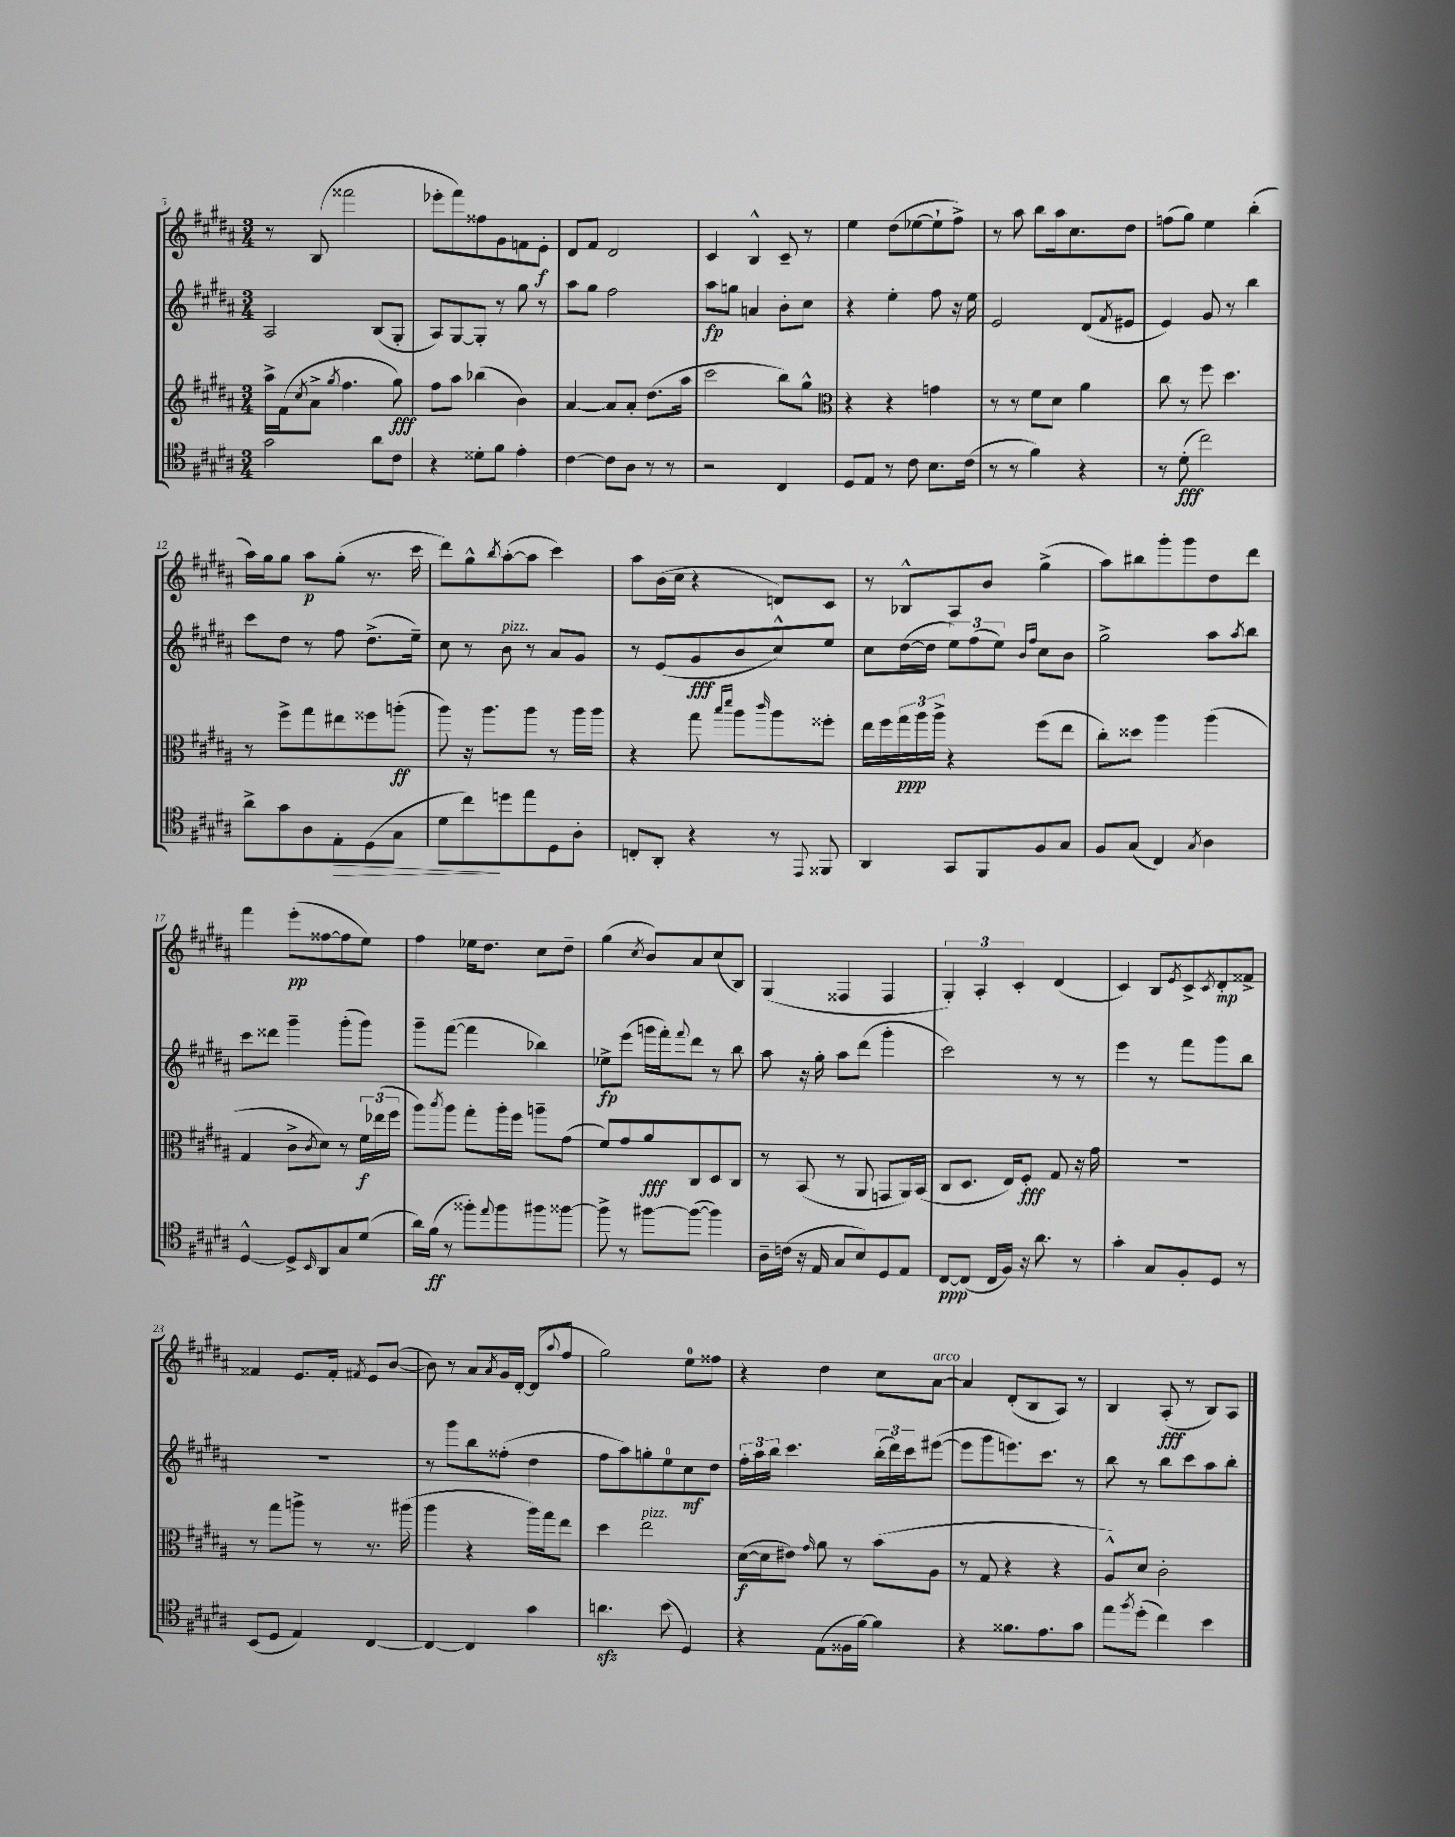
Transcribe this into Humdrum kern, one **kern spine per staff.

**kern	**dynam	**kern	**dynam	**kern	**dynam	**kern	**dynam
*part4	*part4	*part3	*part3	*part2	*part2	*part1	*part1
*staff4	*staff4	*staff3	*staff3	*staff2	*staff2	*staff1	*staff1
*clefC4	*	*clefG2	*	*clefG2	*	*clefG2	*
*k[f#c#g#d#a#]	*	*k[f#c#g#d#a#]	*	*k[f#c#g#d#a#]	*	*k[f#c#g#d#a#]	*
*M3/4	*	*M3/4	*	*M3/4	*	*M3/4	*
=5	=5	=5	=5	=5	=5	=5	=5
2g#\	.	16aa#^\LL	.	2A#/	.	8r	.
.	.	(16f#\J	.	.	.	.	.
.	.	8qcc#/	.	.	.	.	.
.	.	8a#^\J	.	.	.	(8B/	.
.	.	8qgg#/	.	.	.	.	.
.	.	4.ff#\	.	.	.	2fff##X\	.
8a#\L	.	.	.	(8B/L	.	.	.
8c#\J	.	8gg#\)	fff	8G#'/J	.	.	.
=6	=6	=6	=6	=6	=6	=6	=6
4r	.	8ff#\L	.	8A#/L)	.	8eee-X'\L	.
.	.	8aa#\J	.	[8G#/	.	8fff#\)	.
8d##X'\L	.	(4bb-X\	.	8G#'/J]	.	8ff##X\	.
8f#\J	.	.	.	8r	.	8g#\	.
4e'\	.	4b\)	.	8gg#\	.	8fn\	.
.	.	.	.	8r	.	8e'\J	f
=7	=7	=7	=7	=7	=7	=7	=7
[4c#\	.	[4a#/	.	8aa#\L	.	8d#/L	.
.	.	.	.	8gg#\J	.	8f#/J	.
8c#\L]	.	8a#/L]	.	2ff#\	.	2d#/	.
8A#\J	.	8a#'/J	.	.	.	.	.
8r	.	(8.dd#\L	.	.	.	.	.
8r	.	.	.	.	.	.	.
.	.	16aa#\Jk	.	.	.	.	.
=8	=8	=8	=8	=8	=8	=8	=8
2r	.	2ccc#\	.	8aa#\L	fp	4c#/	.
.	.	.	.	8ggn\J	.	.	.
.	.	.	.	4an/	.	4B^^/	.
4C#/	.	8bb\L)	.	8b'\L	.	8c#~/	.
.	.	8gg#^^\J	.	8cc#\J	.	8r	.
=9	=9	=9	=9	=9	=9	=9	=9
*	*	*clefC3	*	*	*	*	*
8D#/L	.	4r	.	4r	.	4ee\	.
8E/J	.	.	.	.	.	.	.
8r	.	4r	.	4ee'\	.	(8dd#\L	.
8c#\	.	.	.	.	.	[8ee-X\	.
8.B\L	.	4gn\	.	8ff#\	.	8ee-`\]	.
.	.	.	.	16r	.	8ff#^\J)	.
(16c#\Jk	.	.	.	16ee\	.	.	.
=10	=10	=10	=10	=10	=10	=10	=10
8r	.	8r	.	2e/	.	8r	.
8r	.	8r	.	.	.	8aa#\	.
4f#\)	.	8f#\L	.	.	.	8bb\L	.
.	.	8d#\J	.	.	.	16aa#\k	.
.	.	.	.	.	.	8.cc#\	.
4r	.	4a#\	.	(8d#/L	.	.	.
.	.	.	.	8qf#/	.	.	.
.	.	.	.	8e#X/J	.	8dd#\J	.
=11	=11	=11	=11	=11	=11	=11	=11
8r	.	8cc#\	.	4e/)	.	(8ffn\L	.
(8d#'\	fff	8r	.	.	.	8gg#\J)	.
2cc#\)	.	8ff#\	.	8g#/	.	4ee\	.
.	.	4.dd#\	.	8r	.	.	.
.	.	.	.	4bb\	.	(4bb'\	.
!!LO:LB:g=z
=12	=12	=12	=12	=12	=12	=12	=12
8a#^\L	.	8r	.	8ccc#\L	.	16aa#\LL)	.
.	.	.	.	.	.	16gg#\J	.
8g#\	.	8ff#^\L	.	8dd#\J	.	8gg#\J	.
8A#\	.	8gg#\	.	8r	.	8aa#\L	p
!	!LO:HP:b	!	!	!	!	!	!
8E'\	>	8ee#X\	.	8ff#\	.	(8gg#'\J	.
(8D#\	.	8ff##X\	.	(8.dd#^\L	.	8.r	.
8G#\J	.	(8aan'\J	ff	.	.	.	.
.	.	.	.	16ee~\Jk)	.	16ccc#\	.
=13	=13	=13	=13	=13	=13	=13	=13
8d#\L	.	8aa#\)	.	8cc#\	.	8ddd#\L)	.
8cc#\)	.	16r	.	8r	.	8gg#^^\	.
.	.	8.aa#\L	.	.	.	.	.
.	.	.	.	.	.	8qbb/	.
!	!	!	!	!LO:TX:a:i:t=pizz.	!	!	!
8ddn\	]	.	.	8b\	.	([8aa#'\	.
8ee\	.	8aa#\J	.	8r	.	8aa#\J]	.
8D#\	.	8r	.	8a#/L	.	4ccc#\)	.
8A#'\J	.	16aa#\LL	.	8g#/J	.	.	.
.	.	16aa#\JJ	.	.	.	.	.
=14	=14	=14	=14	=14	=14	=14	=14
8Cn'/L	.	4r	.	8r	.	8aa#\L	.
8AA#'/J	.	.	.	(8e/L	.	(16b\L	.
.	.	.	.	.	.	16cc#\JJ	.
4r	.	8gg#\	.	8g#/	fff	4r	.
.	.	16qqbb/LL	.	.	.	.	.
.	.	16qqddd#/JJ	.	.	.	.	.
.	.	8aa#\L	.	8b/	.	.	.
.	.	16qqccc#/	.	.	.	.	.
8r	.	8aa#\	.	8cc#^^/)	.	8dn/L)	.
8qqEE/	.	.	.	.	.	.	.
8FF##X/	.	8ff##X'\J	.	8ee/J	.	8c#/J	.
=15	=15	=15	=15	=15	=15	=15	=15
4AA#/	.	16ee\LL	.	8cc#\L	.	8r	.
.	.	16ff#\	.	.	.	.	.
.	.	24gg#\	ppp	([16dd#\L	.	8B-X^^/L	.
.	.	24aa#\	.	.	.	.	.
.	.	.	.	16dd#\JJ]	.	.	.
.	.	24aa#^\JJ	.	.	.	.	.
8GG#/L	.	4r	.	12ee\L)	.	8A#/	.
.	.	.	.	(12ff#\	.	.	.
8FF#/	.	.	.	.	.	8b/J	.
.	.	.	.	12ee\J)	.	.	.
.	.	.	.	16qqb/LL	.	.	.
.	.	.	.	16qqff#/JJ	.	.	.
8F#/	.	(8ff#\L	.	8cc#\L	.	(4gg#^\	.
8G#/J	.	8ee\J	.	8b\J	.	.	.
=16	=16	=16	=16	=16	=16	=16	=16
8F#/L	.	8cc#'\L)	.	2gg#^\	.	8aa#\L)	.
(8G#/J	.	8dd##X\J	.	.	.	8bb#X\	.
4C#/)	.	4aa#\	.	.	.	8ggg#'\	.
.	.	.	.	.	.	8ggg#\	.
8qG#/	.	.	.	.	.	.	.
4A#\	.	(4aa#\	.	8aa#\L	.	8dd#\	.
.	.	.	.	8qaa#/	.	.	.
.	.	.	.	8bb\J	.	8ddd#\J	.
!!LO:LB:g=z
=17	=17	=17	=17	=17	=17	=17	=17
[4D#^^/	.	4G#/	.	8ccc#\L	.	4fff#\	.
.	.	.	.	8ddd##X\J	.	.	.
8D#^/L]	.	8c#^\L	.	4ggg#~\	.	(8eee'\L	pp
16qqBB/	.	8qc#/	.	.	.	.	.
8AA#/	.	8d#\J)	.	.	.	[8ff##X\	.
8G#/	.	8r	.	(8ggg#'\L	.	8ff##\]	.
(8d#/J	.	24f#\LL	f	8ggg#\J)	.	8ee\J)	.
.	.	(24ee-X\	.	.	.	.	.
.	.	24ff#\JJ	.	.	.	.	.
=18	=18	=18	=18	=18	=18	=18	=18
16a#\LL)	.	8aa#\L)	.	8ggg#~\L	.	4ff#\	.
(16f#\JJ	ff	.	.	.	.	.	.
.	.	8qbb/	.	.	.	.	.
8r	.	8aa#\J	.	([8fff#\J	.	.	.
8ff##X'\L)	.	8gg#'\L	.	4fff#\]	.	16ee-X\KL	.
.	.	.	.	.	.	8.dd#\J	.
8qqee/	.	.	.	.	.	.	.
8ff##\	.	16aa#'\L	.	.	.	.	.
.	.	16ff#\JJ	.	.	.	.	.
8ff#X\	.	8aan~\L	.	4bb-X\)	.	8cc#\L	.
[8ff##X\J	.	(8g#\J	.	.	.	8dd#~\J	.
=19	=19	=19	=19	=19	=19	=19	=19
8ff##^\]	.	8f#/L)	.	8ee-X^\L	fp	(4gg#\	.
8r	.	8g#/	.	(8eee\J	.	.	.
.	.	.	.	.	.	8qcc#/	.
[8ff#X\L	.	8a#/	fff	16gggn\LL	.	8b/L)	.
.	.	.	.	16fff#'\J)	.	.	.
.	.	.	.	8qqfff#/	.	.	.
(8ff#\J_	.	8C#/	.	8ddd#\J	.	8a#/	.
4ff#\])	.	8D#/	.	8r	.	(8cc#/	.
.	.	8C#/J	.	8bb\	.	8B/J)	.
=20	=20	=20	=20	=20	=20	=20	=20
16A#~\LL	.	8r	.	8aa#\	.	(4G#/	.
(16cn\JJ	.	.	.	.	.	.	.
16r	.	(8BB/	.	16r	.	.	.
16E/	.	.	.	16gg#'\	.	.	.
8G#/L	.	8r	.	8aa#\L	.	4F##X/	.
8B/)	.	8AA#/	.	(8ddd#\J	.	.	.
8D#/	.	8GGn/L	.	4ggg#'\	.	4F##/	.
8E/J	.	16AA#/L)	.	.	.	.	.
.	.	(16BB/JJ	.	.	.	.	.
=21	=21	=21	=21	=21	=21	=21	=21
[8C#/L	ppp	8C#/L	.	2ccc#\)	.	6G#'/)	.
(8C#/J]	.	8.D#/J	.	.	.	.	.
.	.	.	.	.	.	6A#'/	.
16C#/LL	.	.	.	.	.	.	.
16F#/JJ)	.	16E/KL)	.	.	.	.	.
.	.	.	.	.	.	6c#'/	.
16r	.	8F#'/J	fff	.	.	.	.
8.a#\	.	.	.	.	.	.	.
.	.	8G#/	.	8r	.	(4d#/	.
8r	.	16r	.	8r	.	.	.
.	.	16g#\	.	.	.	.	.
=22	=22	=22	=22	=22	=22	=22	=22
4g#'\	.	2.r	.	4eee\	.	4c#/)	.
8G#/L	.	.	.	8r	.	8B/L	.
.	.	.	.	.	.	8qe/	.
8F#'/	.	.	.	8fff#\L	.	8c#^/	.
.	.	.	.	.	.	8qc#/	.
8D#/J	.	.	.	8ggg#\	.	8d#'/	mp
8r	.	.	.	8bb\J	.	8f##X^/J	.
!!LO:LB:g=z
=23	=23	=23	=23	=23	=23	=23	=23
(8BB/L	.	8r	.	2.r	.	4f##X/	.
8D#/J	.	8gg#\L	.	.	.	.	.
4E/)	.	8aan^\J	.	.	.	8.e/L	.
.	.	8r	.	.	.	.	.
.	.	.	.	.	.	16f##'/Jk	.
.	.	.	.	.	.	8qf#X/	.
[4C#/	.	8.r	.	.	.	8e/L	.
.	.	.	.	.	.	([8b/J	.
.	.	(16aa#X\	.	.	.	.	.
=24	=24	=24	=24	=24	=24	=24	=24
4C#/_	.	4aa#\	.	8r	.	8b\])	.
.	.	.	.	8ggg#\L	.	8r	.
4C#/]	.	4r	.	8bb\	.	8a#/L	.
.	.	.	.	.	.	8qa#/	.
.	.	.	.	(8ff##X'\J	.	16g#/L	.
.	.	.	.	.	.	[16d#'/JJ	.
4g#\	.	16aa#\LL)	.	4dd#\	.	(8d#/L]	.
.	.	16gg#\J	.	.	.	.	.
.	.	.	.	.	.	8qqaa#/	.
.	.	8ee\J	.	.	.	8ff#/J	.
=25	=25	=25	=25	=25	=25	=25	=25
4.anzz\	.	4dd#\	.	8ff#\L	.	2gg#\)	.
.	.	.	.	8aa#\)	.	.	.
!	!	!LO:TX:a:i:t=pizz.	!	!	!	!	!
.	.	2ee\	.	8ggn'\	.	.	.
(8b\	.	.	.	8ee\	.	.	.
4D#/)	.	.	.	8cc#\	mf	8ee\L	.
.	.	.	.	8dd#\J	.	8ff##X\J	.
=26	=26	=26	=26	=26	=26	=26	=26
4r	.	([16d#\LL	f	24ff#'\LL	.	4r	.
.	.	.	.	24aa#\	.	.	.
.	.	16d#\J]	.	.	.	.	.
.	.	.	.	24bb\JJ	.	.	.
.	.	8e#X\J)	.	4.ccc#\	.	.	.
.	.	16qqg#/	.	.	.	.	.
(8E\L	.	8a#\	.	.	.	4dd#\	.
16F##X\L	.	8r	.	.	.	.	.
[16f#\JJ)	.	.	.	.	.	.	.
4f#\]	.	(8b\L	.	(24bb'\LL	.	8cc#\L	.
.	.	.	.	24ddd#\)	.	.	.
.	.	.	.	24ccc#\J	.	.	.
!	!	!	!	!	!	!LO:TX:a:i:t=arco	!
.	.	8A#\J	.	([8eee#X\J	.	[8a#\J	.
=27	=27	=27	=27	=27	=27	=27	=27
4r	.	8r	.	8eee#\L]	.	4a#/]	.
.	.	8G#/	.	8ggg#\	.	.	.
8.f##X\L	.	4r	.	8.eeen\)	.	(8d#'/L	.
.	.	.	.	.	.	8B/	.
8.e\	.	.	.	8.ccc#\J	.	.	.
.	.	4r	.	.	.	8A#/J)	.
8g#\J	.	.	.	8r	.	8r	.
=28	=28	=28	=28	=28	=28	=28	=28
8ee\L	.	8A#^^/L)	.	8bb\	.	4B/	.
8qff#/	.	.	.	.	.	.	.
(8dd#'\J	.	8d#/J	.	8r	.	.	.
4cc#\)	.	2c#'\	.	8bb\L	.	(8A#'/	fff
.	.	.	.	8ccc#\	.	8r	.
4b\	.	.	.	8aa#\	.	8B/L)	.
.	.	.	.	8bb'\J	.	8A#/J	.
==	==	==	==	==	==	==	==
*-	*-	*-	*-	*-	*-	*-	*-
